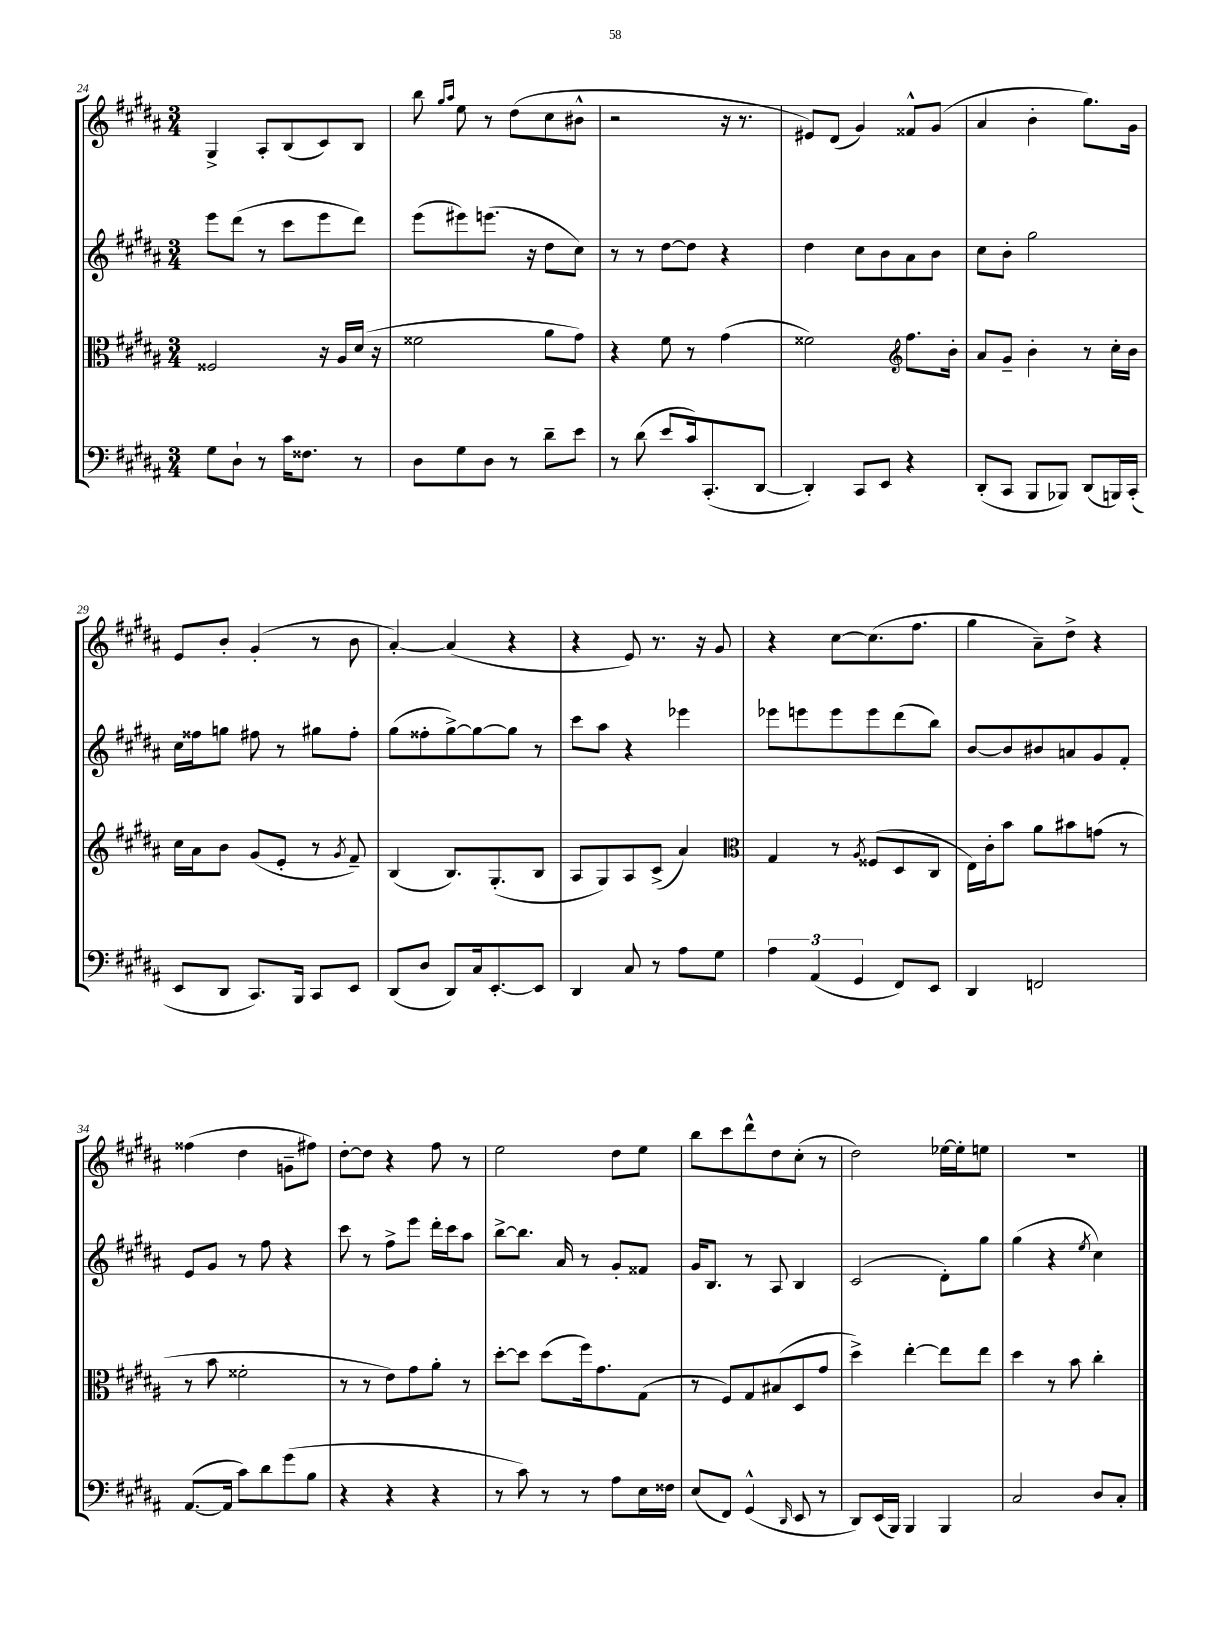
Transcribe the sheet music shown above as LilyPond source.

<<
\new StaffGroup <<
\new Staff = "s0" {
    \clef treble \key b \major \numericTimeSignature \time 3/4
    gis4-> ais8-. b8( cis'8) b8 |
    b''8 \grace { gis''16 ais''16 } e''8 r8 dis''8( cis''8 bis'8-^ |
    r2 r16 r8. |
    eis'8) dis'8( gis'4) fisis'8-^ gis'8( |
    ais'4 b'4-. gis''8.) gis'16 |
    e'8 b'8-. gis'4-.( r8 b'8 |
    ais'4~-.) ais'4( r4 |
    r4 e'8) r8. r16 gis'8 |
    r4 cis''8~ cis''8.( fis''8. |
    gis''4 ais'8--) dis''8-> r4 |
    fisis''4( dis''4 g'8-- fis''8) |
    dis''8~-. dis''8 r4 fis''8 r8 |
    e''2 dis''8 e''8 |
    b''8 cis'''8 dis'''8-^ dis''8 cis''8-.( r8 |
    dis''2) ees''16~ ees''16-. e''8 |
    R2. \bar "|." |
}
\new Staff = "s1" {
    \clef treble \key b \major \numericTimeSignature \time 3/4
    e'''8 dis'''8( r8 cis'''8 e'''8 dis'''8) |
    e'''8( eis'''8) e'''8.( r16 dis''8 cis''8) |
    r8 r8 dis''8~ dis''8 r4 |
    dis''4 cis''8 b'8 ais'8 b'8 |
    cis''8 b'8-. gis''2 |
    cis''16 fisis''16 g''8 fis''8 r8 gis''8 fis''8-. |
    gis''8( fisis''8-. gis''8~->) gis''8~ gis''8 r8 |
    cis'''8 ais''8 r4 ees'''4 |
    ees'''8 e'''8 e'''8 e'''8 dis'''8( b''8) |
    b'8~ b'8 bis'8 a'8 gis'8 fis'8-. |
    e'8 gis'8 r8 fis''8 r4 |
    cis'''8 r8 fis''8-> e'''8 dis'''16-. cis'''16 ais''8 |
    b''8~-> b''8. ais'16 r8 gis'8-. fisis'8 |
    gis'16 b8. r8 ais8 b4 |
    cis'2( dis'8-.) gis''8 |
    gis''4( r4 \acciaccatura { e''8 } cis''4) \bar "|." |
}
\new Staff = "s2" {
    \clef alto \key b \major \numericTimeSignature \time 3/4
    fisis2 r16 ais16 dis'16( r16 |
    fisis'2 ais'8 gis'8) |
    r4 fis'8 r8 gis'4( |
    fisis'2) \clef treble fis''8. b'16-. |
    ais'8 gis'8-- b'4-. r8 cis''16-. b'16 |
    cis''16 ais'16 b'8 gis'8( e'8-. r8 \acciaccatura { gis'8 } fis'8--) |
    b4( b8.) gis8.-.( b8 |
    ais8 gis8) ais8 cis'8->( ais'4) |
    \clef alto gis4 r8 \acciaccatura { ais8 } fisis8( dis8 cis8 |
    e16) cis'16-. b'8 ais'8 bis'8 g'8( r8 |
    r8 b'8 fisis'2-. |
    r8 r8 e'8) gis'8 ais'8-. r8 |
    dis''8~-. dis''8 dis''8( fis''16) gis'8. gis8( |
    r8 fis8) gis8 bis8( dis8 gis'8 |
    dis''4->) e''4~-. e''8 e''8 |
    dis''4 r8 b'8 cis''4-. \bar "|." |
}
\new Staff = "s3" {
    \clef bass \key b \major \numericTimeSignature \time 3/4
    gis8 dis8-! r8 cis'16 fisis8. r8 |
    dis8 gis8 dis8 r8 dis'8-- e'8 |
    r8 dis'8( e'8 cis'16) cis,8.-.( dis,8~ |
    dis,4-.) cis,8 e,8 r4 |
    dis,8-.( cis,8 b,,8 bes,,8) dis,8( b,,16) cis,16-.( |
    e,8 dis,8 cis,8.) b,,16 cis,8 e,8 |
    dis,8( dis8 dis,8) cis16 e,8.~-. e,8 |
    dis,4 cis8 r8 ais8 gis8 |
    \tuplet 3/2 { ais4 ais,4( gis,4 } fis,8) e,8 |
    dis,4 f,2 |
    ais,8.~( ais,16 cis'8) dis'8 gis'8( b8 |
    r4 r4 r4 |
    r8 cis'8) r8 r8 ais8 e16 fisis16 |
    e8( fis,8) gis,4-^( \grace { dis,16 } e,8 r8 |
    dis,8) e,16( b,,16) b,,4 b,,4 |
    cis2 dis8 cis8-. \bar "|." |
}
>>
>>
\layout { \context { \Score currentBarNumber = #24 } }
